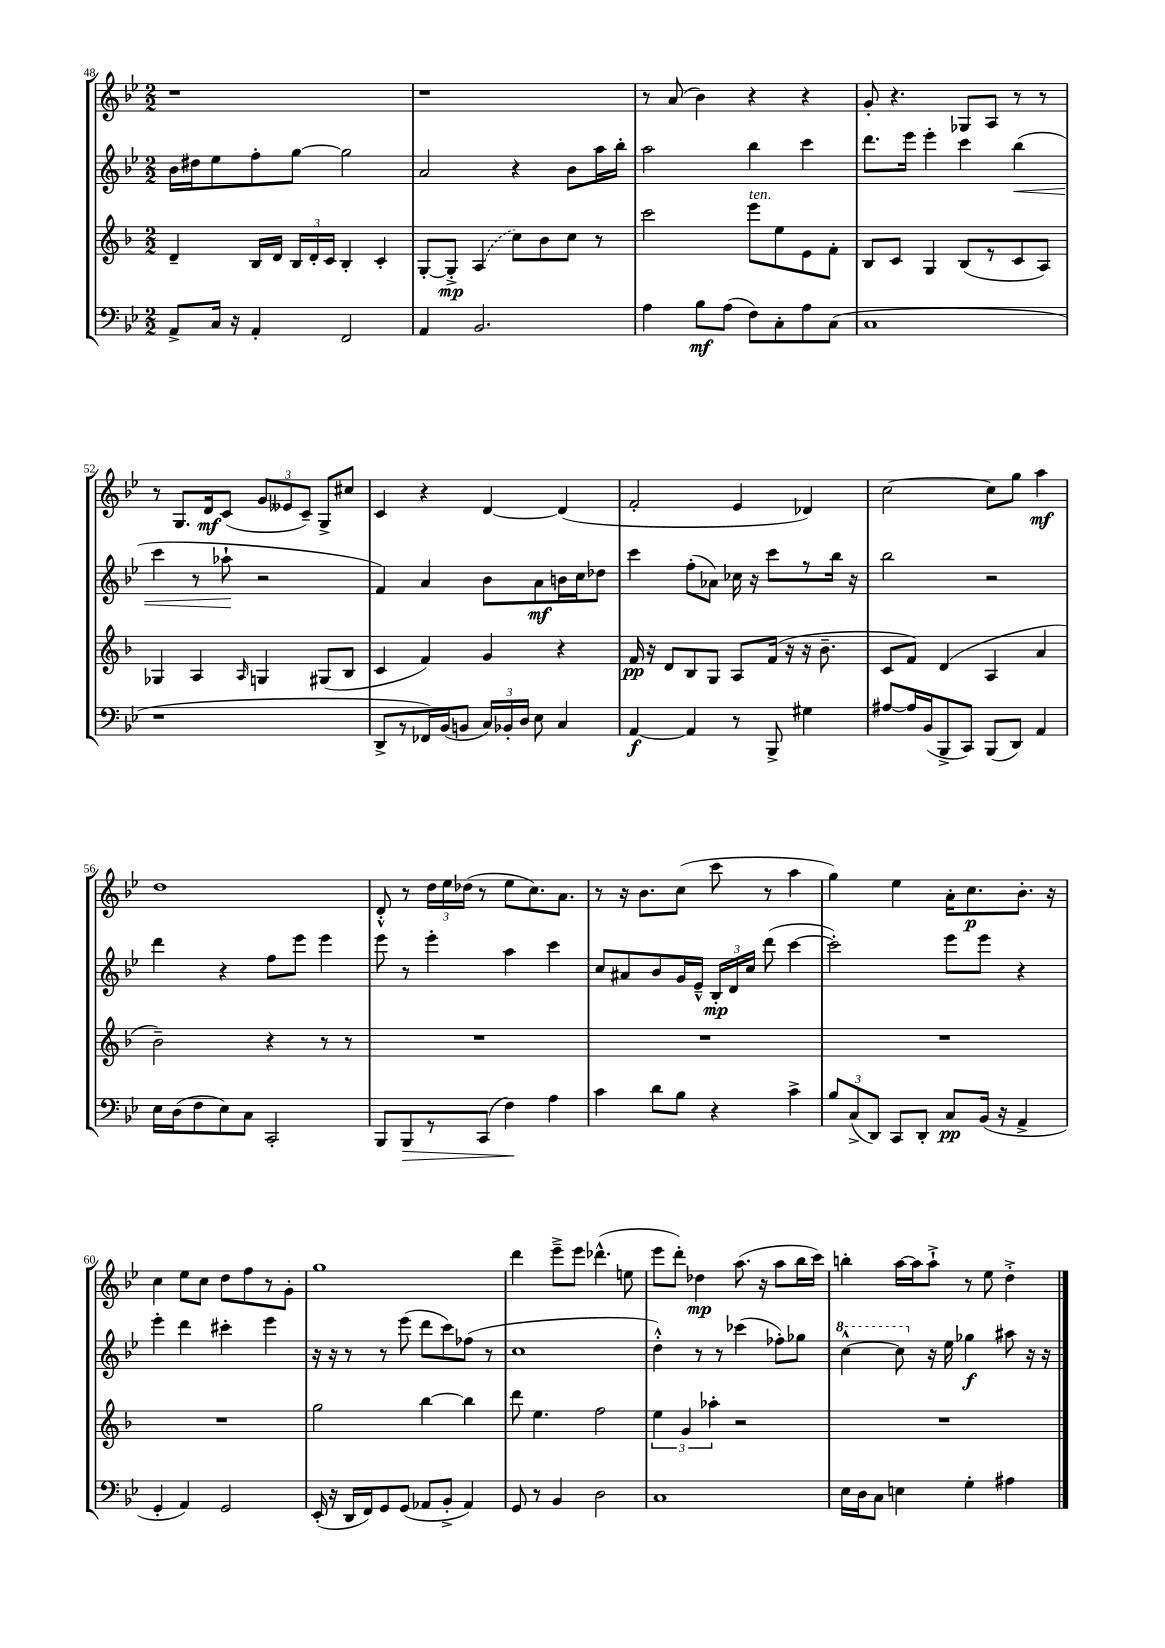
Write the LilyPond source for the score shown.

<<
\new StaffGroup <<
\new Staff = "s0" {
    \clef treble \key bes \major \numericTimeSignature \time 2/2
    \autoBeamOff r1 |
    r1 |
    r8 a'8( bes'4) r4 r4 |
    g'8-. r4. ges8[ a8] r8 r8 |
    r8 g8.[ d'16\mf c'8]( \tuplet 3/2 { g'8[ eeses'8 c'8]--) } g8[-> cis''8] |
    c'4 r4 d'4~ d'4( |
    f'2-. ees'4 des'4) |
    c''2~ c''8[ g''8] a''4\mf |
    d''1 |
    d'8-.-^ r8 \tuplet 3/2 { d''16[ ees''16 des''16]( } r8 ees''8[ c''8.) a'8.] |
    r8 r16 bes'8.[ c''8]( c'''8 r8 a''4 |
    g''4) ees''4 a'16[-. c''8.\p bes'8.]-. r16 |
    c''4 ees''8[ c''8] d''8[ f''8 r8 g'8]-. |
    g''1 |
    d'''4 ees'''8[---> ees'''8] des'''4.-^( e''8 |
    ees'''8[ d'''8]-.) des''4\mp a''8.( r16 a''8[ bes''16 c'''16]) |
    b''4-. a''16[~ a''16 a''8]-!-> r8 ees''8 d''4-.-> \bar "|." |
}
\new Staff = "s1" {
    \clef treble \key bes \major \numericTimeSignature \time 2/2
    \autoBeamOff bes'16[ dis''16 ees''8 f''8-. g''8]~ g''2 |
    a'2 r4 bes'8[ a''16 bes''16]-. |
    a''2 bes''4 c'''4 |
    d'''8.[ ees'''16] ees'''4-. c'''4 bes''4\<( |
    c'''4 r8 aes''8-!\! r2 |
    f'4) a'4 bes'8[ a'8\mf b'16 c''16 des''8] |
    c'''4 f''8[-.( aes'8]) ces''16 r16 c'''8[ r8 bes''16] r16 |
    bes''2 r2 |
    d'''4 r4 f''8[ ees'''8] ees'''4 |
    ees'''8 r8 ees'''4-. a''4 c'''4 |
    c''8[ ais'8 bes'8 g'16 ees'16]---^ \tuplet 3/2 { bes16[-.\mp d'16 c''16] } d'''8( c'''4~ |
    c'''2-.) ees'''8[ ees'''8] r4 |
    ees'''4-. d'''4 cis'''4-. ees'''4 |
    r16 r16 r8 r8 ees'''8( d'''8[ c'''8) fes''8]( r8 |
    c''1 |
    d''4-.-^) r8 r8 ces'''4( fes''8[-.) ges''8] |
    \ottava #1 c'''4~-^ c'''8 \ottava #0 r16 ees''16 ges''4\f ais''8 r16 r16 \bar "|." |
}
\new Staff = "s2" {
    \clef treble \key f \major \numericTimeSignature \time 2/2
    \autoBeamOff d'4-- bes16[ d'16] \tuplet 3/2 { bes16[ d'16-. c'16] } bes4-. c'4-. |
    g8[~-. g8]-.->\mp \once \slurDashed a4( c''8[) bes'8 c''8] r8 |
    c'''2 e'''8[^\markup { \italic "ten." } e''8 e'8 f'8]-. |
    bes8[ c'8] g4 bes8[( r8 c'8 a8]) |
    ges4 a4 \grace { a16 } g4 gis8[( bes8] |
    c'4 f'4) g'4 r4 |
    f'16\pp r16 d'8[ bes8 g8] a8[ f'16]( r16 r16 bes'8.-- |
    c'8[ f'8]) d'4( a4 a'4 |
    bes'2--) r4 r8 r8 |
    R1 |
    R1 |
    R1 |
    R1 |
    g''2 bes''4~ bes''4 |
    d'''8 e''4. f''2 |
    \tuplet 3/2 { e''4 g'4 aes''4-. } r2 |
    R1 \bar "|." |
}
\new Staff = "s3" {
    \clef bass \key bes \major \numericTimeSignature \time 2/2
    \autoBeamOff a,8[-> c16] r16 a,4-. f,2 |
    a,4 bes,2. |
    a4 bes8[\mf a8]( f8[) c8-. a8 c8]( |
    c1 |
    r1 |
    d,8[-> r8 fes,16) bes,16( b,8] \tuplet 3/2 { c16[) bes,16-. d16] } ees8 c4 |
    a,4~\f a,4 r8 bes,,8-> gis4 |
    ais8[~ ais16 bes,16( bes,,8-> c,8]) bes,,8[( d,8]) a,4 |
    ees16[ d16( f8 ees8) c8] c,2-. |
    bes,,8[ bes,,8\> r8 c,8]( f4\!) a4 |
    c'4 d'8[ bes8] r4 c'4-> |
    \tuplet 3/2 { bes8[ c8->( d,8]) } c,8[ d,8]-. c8[\pp bes,16]( r16 a,4-> |
    g,4-. a,4) g,2 |
    ees,16-.( r16 d,16[ f,16) g,8 g,8]( aes,8[ bes,8]-.-> aes,4) |
    g,8 r8 bes,4 d2 |
    c1 |
    ees16[ d16 c8] e4 g4-. ais4 \bar "|." |
}
>>
>>
\layout { \context { \Score currentBarNumber = #48 } }
